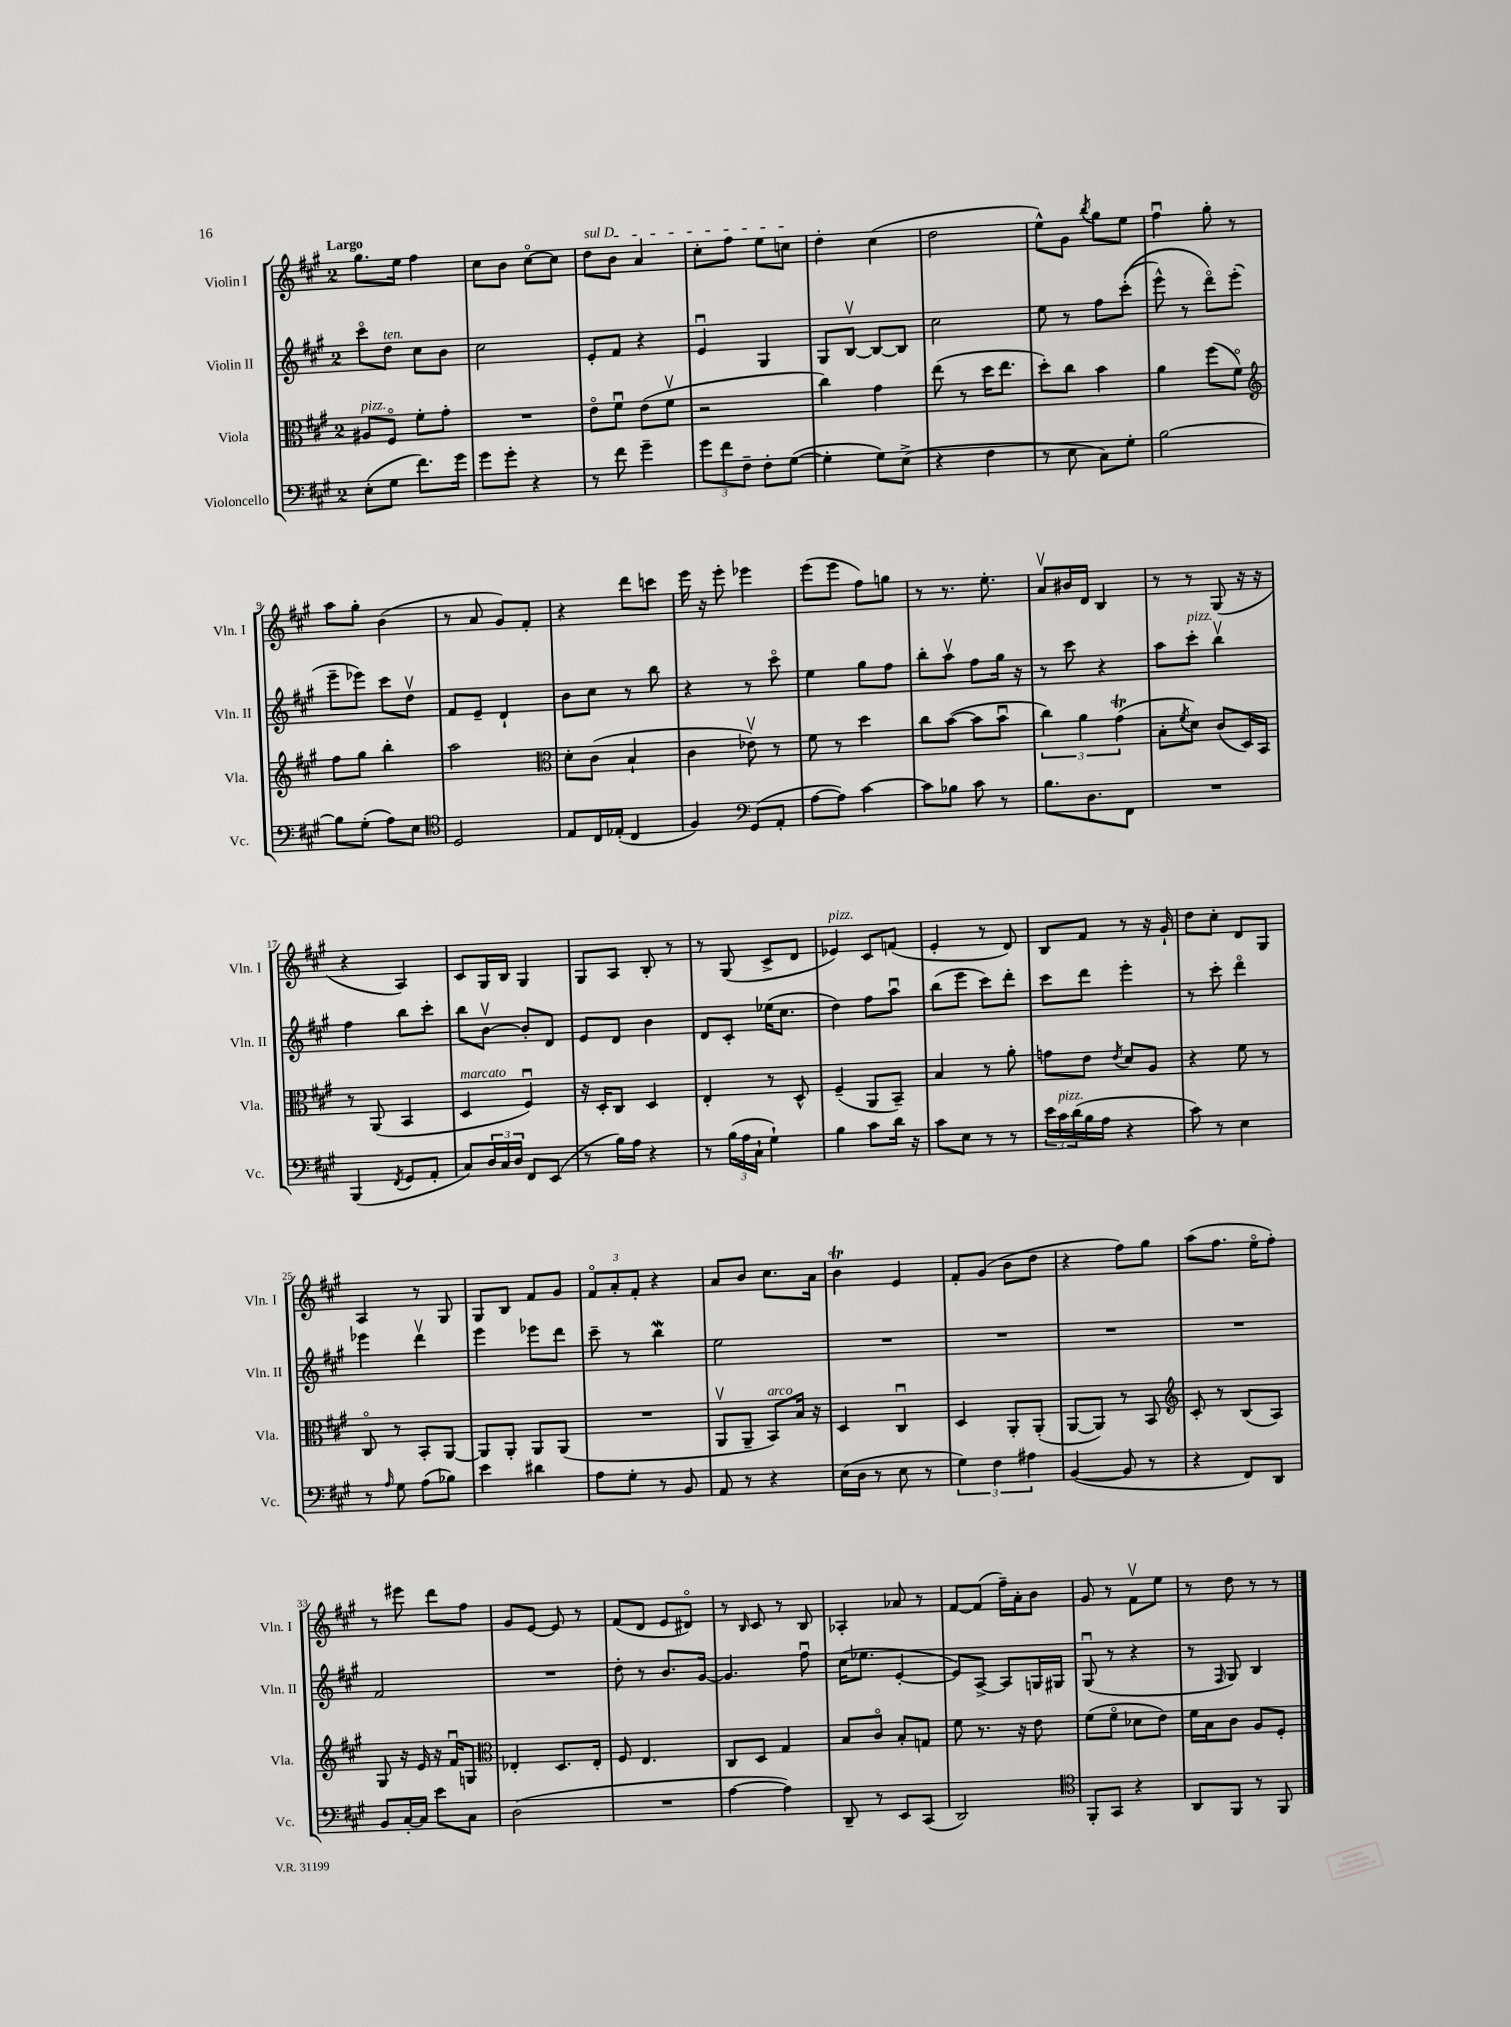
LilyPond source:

<<
\new StaffGroup <<
\new Staff = "s0" \with { instrumentName = "Violin I" shortInstrumentName = "Vln. I" } {
    \clef treble \key a \major \once \override Staff.TimeSignature.style = #'single-digit \time 2/4 \tempo "Largo"
    gis''8. e''16 fis''4 |
    cis''8 b'8 cis''8~\flageolet cis''8 |
    \once \override TextSpanner.bound-details.left.text = \markup { \italic "sul D" } d''8\startTextSpan b'8 a'4 |
    cis''8-. fis''8 e''8 c''8\stopTextSpan |
    d''4-. cis''4( |
    d''2 |
    e''8-^) gis'8 \acciaccatura { b''8 } gis''8 e''8 |
    fis''4\downbow gis''8-. r8 |
    a''8 gis''8-. b'4( |
    r8 a'8 gis'8) fis'8-. |
    r4 d'''8 c'''8 |
    e'''16 r16 e'''8-. ees'''4 |
    e'''8( e'''8 fis''8) g''8 |
    r8 r8. e''8.-. |
    a'8\upbow bis'16 d'16 b4 |
    r8 r8 gis8( r16 r16 |
    r4 a4) |
    cis'8 gis16 b16 gis4 |
    gis8 a8 b8-. r8 |
    r8 gis8( cis'8-> d'8 |
    ees'4^\markup { \italic "pizz." }) cis'8 f'8( |
    e'4-. r8 d'8) |
    b8 fis'8 r8 r16 gis'16-! |
    d''8 cis''8-. d'8 gis8 |
    a4 r8 gis8 |
    gis8 b8 fis'8 gis'8 |
    \tuplet 3/2 { fis'8\flageolet a'8-. fis'8-. } r4 |
    a'8 b'8 cis''8. a'16 |
    b'4\trill e'4 |
    fis'8-. gis'8( b'8 d''8 |
    r4 fis''8) gis''8 |
    a''8( fis''8. e''16\flageolet fis''8-.) |
    r8 eis'''8 d'''8 fis''8 |
    gis'8 e'8~ e'8 r8 |
    fis'8( d'8 e'8 dis'8\flageolet) |
    r8 \grace { b16 } cis'8 r8 b8 |
    aes4-. aes'8 r8 |
    fis'8~ fis'8( fis''16--) a'16-. b'8 |
    gis'8 r8 fis'8\upbow e''8 |
    r8 d''8 r8 r8 \bar "|." |
}
\new Staff = "s1" \with { instrumentName = "Violin II" shortInstrumentName = "Vln. II" } {
    \clef treble \key a \major \once \override Staff.TimeSignature.style = #'single-digit \time 2/4
    cis'''8\flageolet d''8^\markup { \italic "ten." } cis''8 b'8 |
    cis''2 |
    e'8-. fis'8 r4 |
    e'4\downbow gis4 |
    gis8 b8~\upbow b8~ b8 |
    cis''2 |
    e''8 r8 fis''8 cis'''8-.(\( |
    e'''8-^) r8 d'''8\flageolet\) e'''8-.( |
    e'''8-- ees'''8) cis'''8 d''8\upbow |
    fis'8 e'8-- d'4-! |
    b'8 cis''8 r8 b''8 |
    r4 r8 cis'''8\flageolet |
    e''4 gis''8 fis''8 |
    b''8-. a''8\upbow fis''8 gis''16 r16 |
    r8 cis'''8 r4 |
    a''8 cis'''8-.^\markup { \italic "pizz." } b''4\upbow |
    fis''4 b''8 cis'''8-. |
    b''8 b'8~\upbow b'8-. d'8 |
    e'8 d'8 b'4 |
    d'8 cis'8-. ees''16( cis''8. |
    d''4) fis''8 a''8\downbow |
    b''8( e'''8 cis'''8) d'''8-. |
    cis'''8 d'''8 e'''4-. |
    r8 cis'''8-. d'''4\flageolet |
    ees'''4 d'''4\upbow |
    e'''4 ees'''8 d'''8 |
    cis'''8-- r8 b''4\mordent |
    e''2 |
    R2 |
    R2 |
    R2 |
    R2 |
    fis'2 |
    R2 |
    d''8-. r8 b'8. gis'16~ |
    gis'4. fis''8\downbow |
    cis''16( ees''8. e'4~-. |
    e'8) a8~-> a8 g16 gis16 |
    gis8\downbow( r8 r4 |
    r8 \grace { fis16 } gis8) b4 \bar "|." |
}
\new Staff = "s2" \with { instrumentName = "Viola" shortInstrumentName = "Vla." } {
    \clef alto \key a \major \once \override Staff.TimeSignature.style = #'single-digit \time 2/4
    ais8^\markup { \italic "pizz." } fis8\flageolet fis'8-. gis'8-. |
    R2 |
    e'8\flageolet fis'8\downbow e'8( fis'8\upbow |
    r2 |
    cis''4) gis'4 |
    e''8( r8 d''16 e''8. |
    d''8-.) cis''8 b'4 |
    a'4 fis''8( fis'8\flageolet) |
    \clef treble fis''8 gis''8 b''4-. |
    a''2 |
    \clef alto d'8-. cis'8( b4-! |
    cis'4 ees'8\upbow) r8 |
    fis'8 r8 d''4 |
    cis''8 b'8~( b'8 b'8\downbow |
    \tuplet 3/2 { cis''4) a'4 gis'4\trill( } |
    b8-. \acciaccatura { fis'8 } d'8) cis'8( d16) b,16 |
    r8 a,8( b,4 |
    d4^\markup { \italic "marcato" } fis4\downbow) |
    r16 d16-. cis8 d4 |
    e4-. r8 d8-^ |
    fis4--( a,8 b,8--) |
    b4 r8 a'8-. |
    g'8 e'8 \acciaccatura { e'8 } d'8 a8 |
    r4 fis'8 r8 |
    cis8\flageolet r8 b,8-. a,8~ |
    a,8 a,8-. a,8 a,8( |
    R2 |
    a,8\upbow a,8-- b,8^\markup { \italic "arco" }) b16 r16 |
    d4 cis4\downbow |
    d4 a,8-. a,8-.( |
    a,8~ a,8) r8 b,8 |
    \clef treble cis'8-. r8 b8( a8) |
    gis8 r16 e'16 r16 fis'16\downbow g8 |
    \clef alto ees4-. d8. ees16-. |
    fis8 e4. |
    cis8 d8 gis4 |
    b8 cis'8\flageolet b8-. g8 |
    fis'8 r8. r16 e'8 |
    fis'8( fis'8\flageolet des'8 e'8) |
    fis'16 b16 cis'8 a8 fis8-. \bar "|." |
}
\new Staff = "s3" \with { instrumentName = "Violoncello" shortInstrumentName = "Vc." } {
    \clef bass \key a \major \once \override Staff.TimeSignature.style = #'single-digit \time 2/4
    e8-.( gis8 fis'8.) gis'16 |
    gis'8 gis'8-. r4 |
    r8 fis'8 gis'4-- |
    \tuplet 3/2 { gis'8 fis'8 fis8-- } fis8-. gis8~( |
    gis4-. gis8) e8->( |
    r4 fis4 |
    r8 e8 cis8) gis8-. |
    b2~ |
    b8 gis8-.( a8) e8 |
    \clef tenor d2 |
    e8 cis16 ees16-.( cis4 |
    fis4) \clef bass gis,8( a,8-. |
    a8~ a8) cis'4~ |
    cis'8 bes8 cis'8 r8 |
    b8. d8. fis,8 |
    R2 |
    b,,4( \acciaccatura { fis,8 } gis,8 a,8-. |
    cis8) \tuplet 3/2 { d16 cis16 d16 } fis,8 e,8( |
    r8 b16) a16 r4 |
    r8 \tuplet 3/2 { b16( a16 cis16-! } gis4-!) |
    b4 cis'8 d'16 r16 |
    cis'8 e8 r8 r8 |
    \tuplet 3/2 { e'16 cis'16^\markup { \italic "pizz." } d'16( } b16 a16 r4 |
    cis'8) r8 e4 |
    r8 \grace { a16 } gis8 a8( bes8) |
    e'4 dis'4 |
    a8 gis8-. r8 b,8 |
    a,8 r8 r4 |
    e16( d16 r8 e8 r8 |
    \tuplet 3/2 { gis4) fis4 ais4 } |
    b,4~( b,8 r8 |
    r4 fis,8) d,8 |
    b,8 cis16~-. cis16 e'8 cis8 |
    d2( |
    R2 |
    a4~ a4) |
    d,8-- r8 e,8 cis,8( |
    d,2) |
    \clef tenor fis,8-. gis,8 r4 |
    a,8 fis,8 r8 fis,8 \bar "|." |
}
>>
>>
